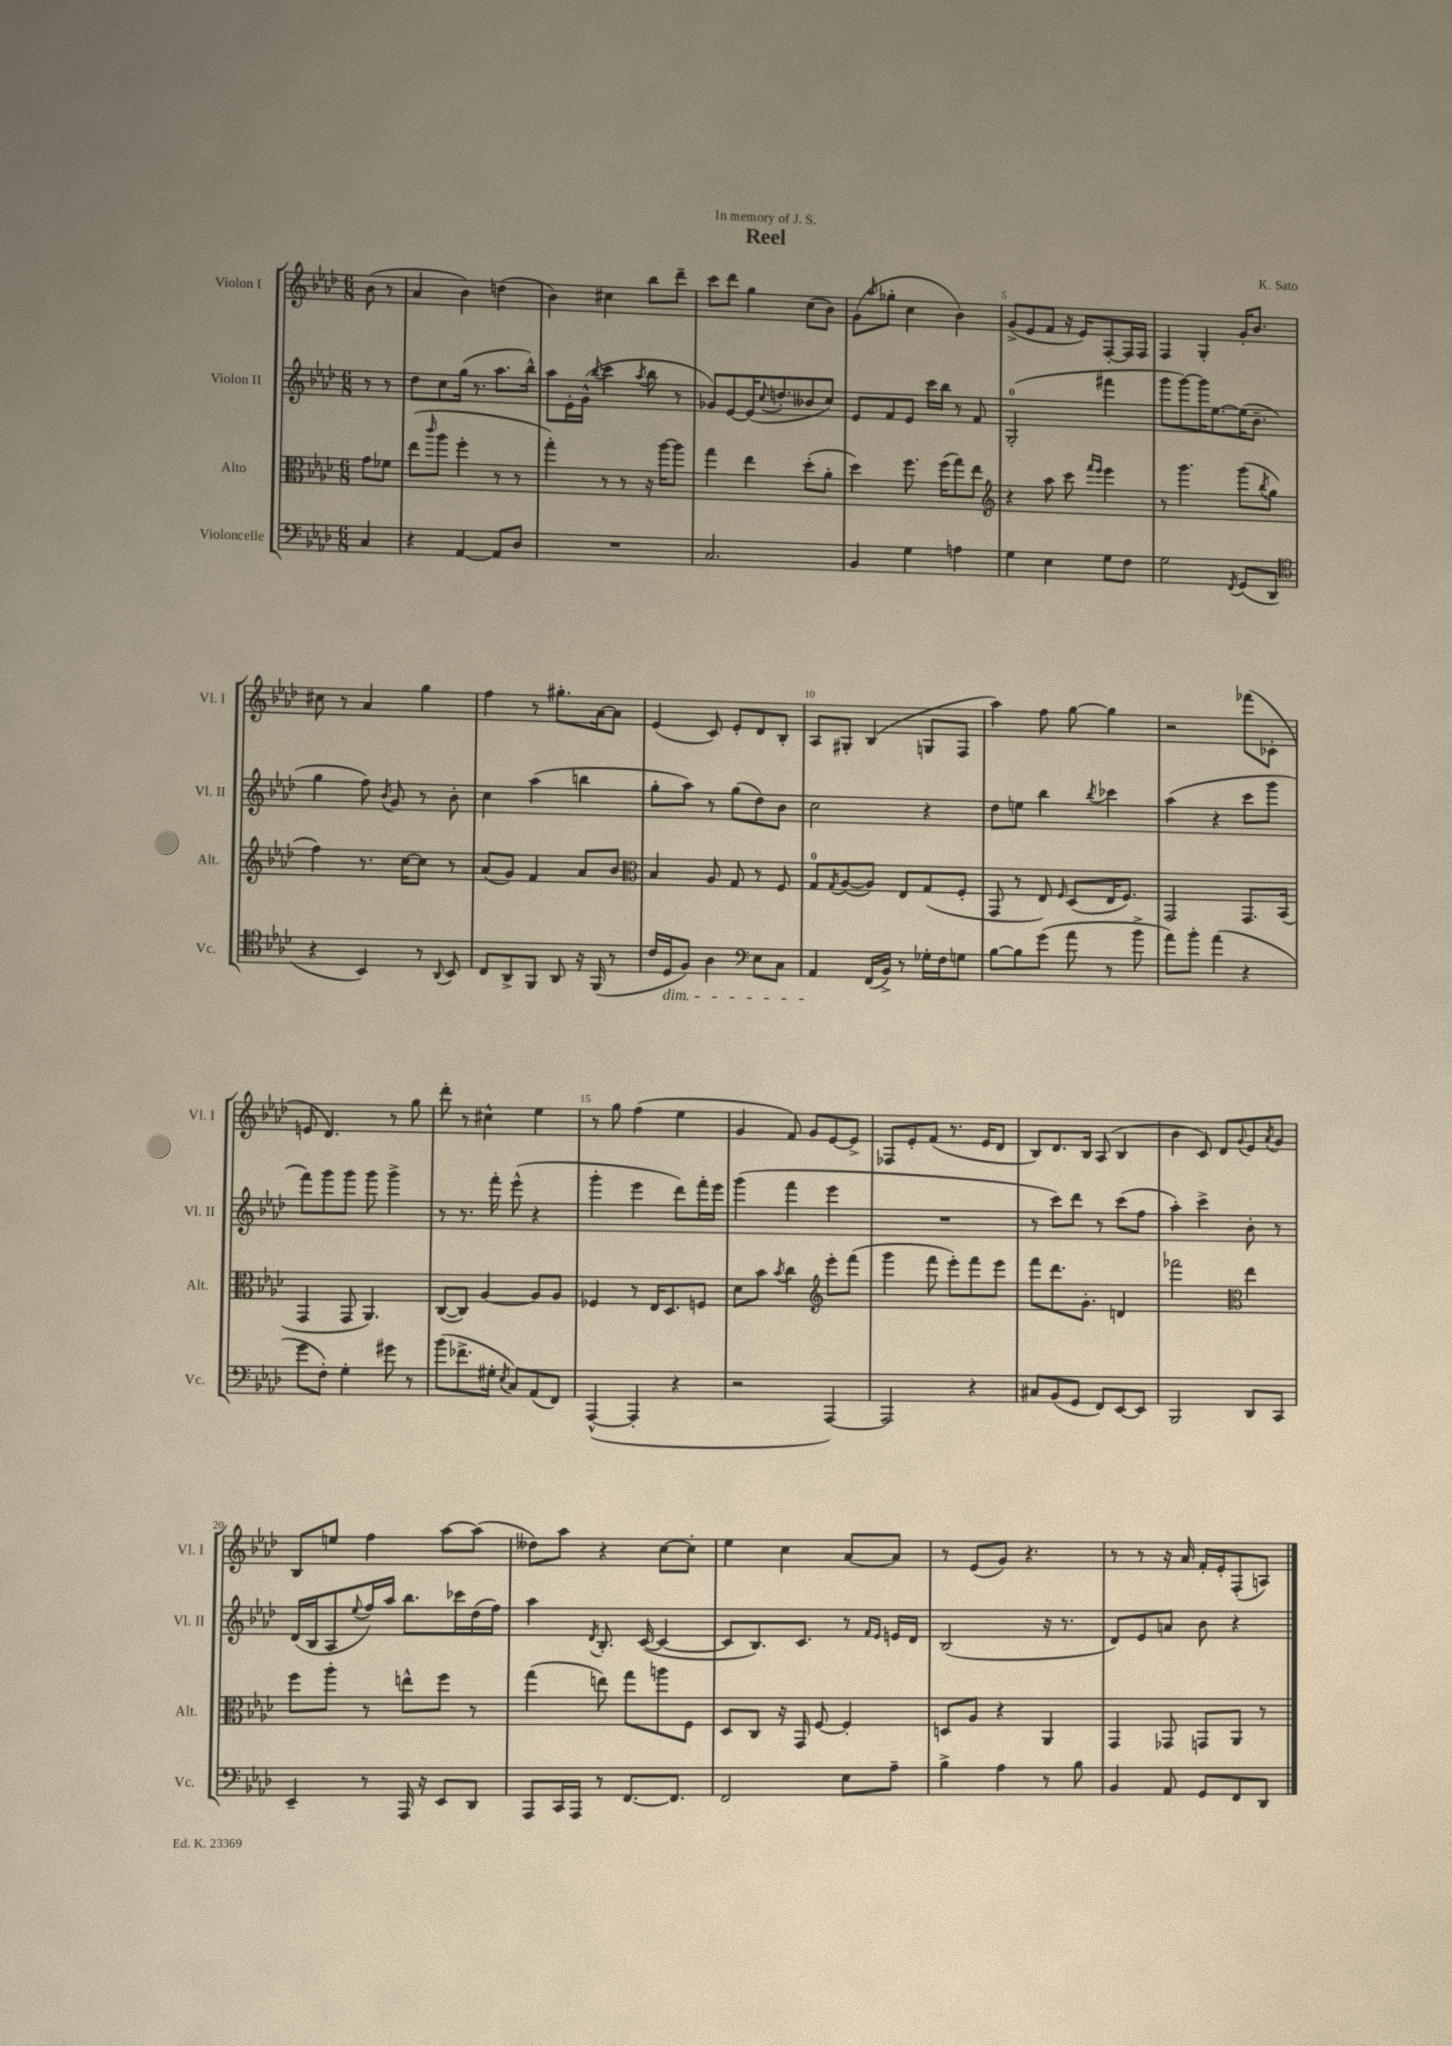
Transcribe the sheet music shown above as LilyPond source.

\header { title = "Reel" composer = "K. Sato" dedication = "In memory of J. S." }
<<
\new StaffGroup <<
\new Staff = "s0" \with { instrumentName = "Violon I" shortInstrumentName = "Vl. I" } {
    \clef treble \key aes \major \numericTimeSignature \time 6/8 \partial 4
    bes'8( r8 |
    aes'4 bes'4) d''4( |
    bes'4) cis''4 bes''8 des'''8-- |
    c'''8 des'''8 g''4 c''8( bes'8) |
    g'8( \grace { aes''16 } ges''8-. c''4 bes'4) |
    g'8->( ees'8 f'8 r16 ees'16) f8~-. f16 f16 |
    f4 g4-. g'16-. bes'8. |
    cis''8 r8 aes'4 g''4 |
    f''4 r8 gis''8.-. aes'16~ aes'8 |
    ees'4( c'8) ees'8-. des'8 bes8-. |
    aes8 gis8-. bes4( g8 f8 |
    aes''4) f''8 g''8~ g''4 |
    r2 fes'''8( ces'8-. |
    e'8 des'4.) r8 g''8 |
    des'''8-. r8 cis''4-^ ees''4 |
    r8 g''8 f''4( ees''4 |
    g'4 f'8) g'8 ees'8~ ees'8-> |
    fes8 ees'8-. f'8( r8. ees'16 des'8 |
    bes8) des'8. bes16 aes8( bes4 |
    bes'4 c'8) des'8 \appoggiatura { g'8 } ees'8 \acciaccatura { aes'8 } g'8 |
    bes8 e''8 f''4 aes''8~ aes''8( |
    deses''8) aes''8 r4 c''8~ c''8-. |
    ees''4 c''4 aes'8~ aes'8 |
    r8 ees'8( g'8) r4. |
    r8 r8 r16 aes'16 f'16-. ees'16-. f8-.( a8) \bar "|." |
}
\new Staff = "s1" \with { instrumentName = "Violon II" shortInstrumentName = "Vl. II" } {
    \clef treble \key aes \major \numericTimeSignature \time 6/8 \partial 4
    r8 r8 |
    des''8 c''8 g''16( r8. aes''8. bes''16-^) |
    aes''8 ees'16-. g'16-^( \appoggiatura { bes''8 } c'''4 \acciaccatura { aes''8 } bes''8 r8 |
    ges'8) ees'8~ ees'16( \appoggiatura { c''8 } d''8.-. beses'8 c''8) |
    ees'8 f'8 ees'8 c'''16 bes''16 r8 f'8 |
    g2-0-.( fis'''4 |
    g'''8 g'''8~) g'''16 ees''8.~ ees''16( bes'8.-- |
    g''4 f''8) \acciaccatura { bes'8 } g'8 r8 bes'8-. |
    c''4 aes''4( b''4 |
    g''8-. aes''8) r8 g''8( des''8) bes'8 |
    c''2 r4 |
    des''8 e''8 bes''4 \acciaccatura { bes''8 } ces'''4 |
    aes''4( r4 c'''8 g'''8 |
    f'''8) g'''8 g'''8 g'''8 g'''4-> |
    r8 r8. f'''16-. ees'''8-^( r4 |
    g'''4-. ees'''4 des'''8) f'''16-. ees'''16 |
    g'''4( f'''4 ees'''4 |
    R2. |
    r8 c'''8) des'''8 r8 c'''8( f''8 |
    aes''4-.) c'''4-> bes'8-. r8 |
    des'16( bes16 aes8 \appoggiatura { ees''8 } f''16) aes''16 bes''8. ces'''16 des''16( f''16) |
    aes''4 \acciaccatura { des'8 } bes8.-. c'16~( c'4~ |
    c'8 bes8.) c'8. r8 \grace { f'16 ees'16 } e'16 des'16 |
    bes2( r16 r8. |
    des'8) ees'8 a'8 bes'8 r4 \bar "|." |
}
\new Staff = "s2" \with { instrumentName = "Alto" shortInstrumentName = "Alt." } {
    \clef alto \key aes \major \numericTimeSignature \time 6/8 \partial 4
    g'8 fes'8 |
    ees''8( \grace { c'''16 } aes''8 f''4-. r8 r8 |
    g''4-.) r8 r8 r16 aes''16~ aes''8 |
    g''4 ees''4 des''8-.( aes'8-. |
    des''4) f''8. f''16( g''8) ees''8 |
    \clef treble r4 aes''8 c'''8 \grace { f'''16 ees'''16 } ees'''4 |
    r8 g'''4. g'''8( \acciaccatura { bes''8 } g''8 |
    f''4) r8. c''16~ c''8 r8 |
    aes'8( g'8) f'4 aes'8 bes'8 |
    \clef alto bes4 aes8 g8 r8 f8 |
    g8-0 \acciaccatura { g8 } aes8~( aes8) ees8 g8( f8-. |
    g,8 r8 ees8) \grace { f16 } des8( ees16 f8.) |
    g,2 g,8. bes,16( |
    g,4 g,8 aes,4.) |
    c8~( c8) aes4~ aes8 aes8 |
    fes4 r8 ees16 des8. f8 |
    des'8 bes'8 \acciaccatura { bes'8 } c''4 \clef treble ees'''8-. f'''8( |
    g'''4 f'''8 ees'''8-.) f'''8 ees'''8 |
    f'''8 des'''8. g'8.-. d'4 |
    fes'''2 \clef alto ees''4 |
    f''8 aes''8-. r8 e''8-^ f''8 r8 |
    g''4( e''8) g''8 a''8 f8 |
    des8 c8 r16 g,16 f8~ f4-. |
    d8 aes8 r4 aes,4 |
    g,4 ges,8 g,8 aes,8 r8 \bar "|." |
}
\new Staff = "s3" \with { instrumentName = "Violoncelle" shortInstrumentName = "Vc." } {
    \clef bass \key aes \major \numericTimeSignature \time 6/8 \partial 4
    c4 |
    r4 aes,4~ aes,8 des8 |
    R2. |
    c2. |
    bes,4 g4 a4 |
    g4 ees4 g8 f8 |
    g2 \acciaccatura { f,8 } g,8( des,8 |
    \clef tenor r4 bes,4) r8 \appoggiatura { aes,8 } bes,8 |
    c8 aes,8-> f,8 aes,8 r16 f,16( r8 |
    c'16 des16\dim f8) aes4 \clef bass ees8 c8 |
    aes,4\! f,16( bes,16->) r8 ges16-. f16 g8 |
    bes8~ bes8 g'8( aes'8 r8 bes'8-> |
    aes'8) bes'8-. aes'4( r4 |
    g'8 f8-.) g4-. gis'8 r8 |
    bes'8( fes'8.-> gis16-. \acciaccatura { ees8 } c8) aes,8( f,8) |
    aes,,4~-^( aes,,4-. r4 |
    r2 aes,,4~) |
    aes,,2 r4 |
    cis8 bes,8( g,8 f,8) ees,8~ ees,8 |
    bes,,2 des,8 c,8 |
    ees,4-- r8 aes,,16 r16 ees,8 des,8 |
    aes,,8 c,16 aes,,16 r8 f,8.~ f,8. |
    f,2 ees8 aes8-- |
    bes4-> aes4 r8 bes8 |
    bes,4 aes,8 g,8 f,8 des,8 \bar "|." |
}
>>
>>
\layout { \context { \Score \override BarNumber.break-visibility = ##(#f #t #t) barNumberVisibility = #(every-nth-bar-number-visible 5) } }
